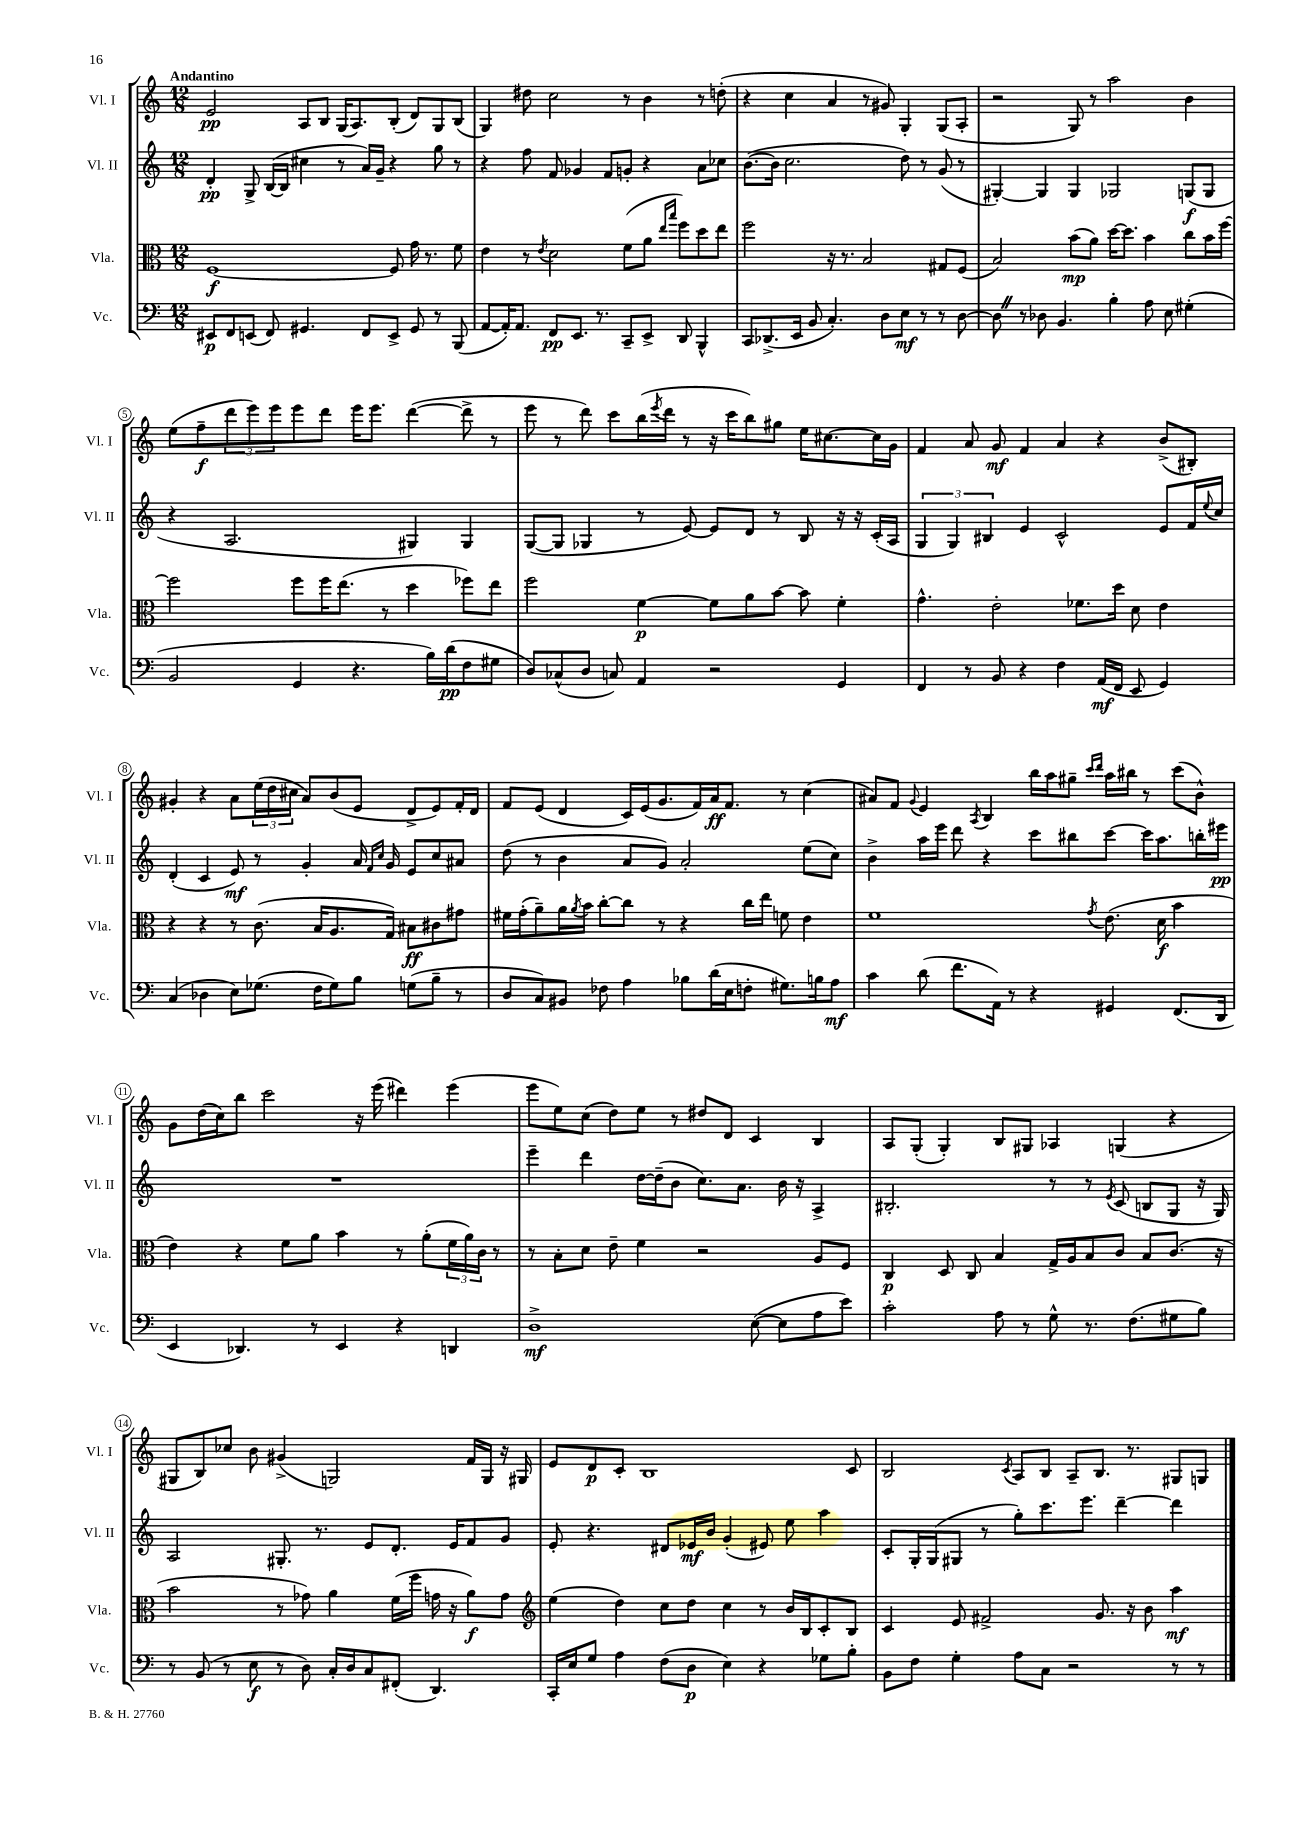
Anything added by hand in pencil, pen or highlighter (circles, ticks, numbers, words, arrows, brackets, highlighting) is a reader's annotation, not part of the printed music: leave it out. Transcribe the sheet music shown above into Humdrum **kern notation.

**kern	**kern	**kern	**kern
*staff4	*staff3	*staff2	*staff1
*clefF4	*clefC3	*clefG2	*clefG2
*k[]	*k[]	*k[]	*k[]
*M12/8	*M12/8	*M12/8	*M12/8
8EE#/L	[1F	4d'/	2e/
8FF/	.	.	.
(8EE/J	.	8G^/	.
8FF/)	.	([16B/LL	.
.	.	16B/]JJ	.
4.GG#/	.	4cc#\	8A/L
.	.	.	8B/J
.	.	8r	(16G/LK
.	.	.	8.A/)
8FF/L	.	16a/LL)	.
.	.	16g~/JJ	.
8EE^/J	8F/]	4r	(8B'/J
8GG#/	16g\	.	8d/L)
.	8.r	.	.
8r	.	8gg\	8G/
(8BBB/	8f\	8r	(8B/J
=	=	=	=
[8AA/L	4e\	4r	4G/)
16AA'/]K)	.	.	.
8.AA/J	.	.	.
.	8r	8ff\	8dd#\
.	8qe/	.	.
8FF/L	2d\	8f/	2cc\
8.EE/J	.	4g-/	.
8.r	.	.	.
.	.	8f/L	.
8CC~/L	(8f\L	8g'/J	8r
8EE^/J	8a\J	4r	4b\
.	16qqee/LL	.	.
.	16qqbb/JJ	.	.
8DD/	8ff\L)	.	.
4BBB^^/	8dd\	8a\L	8r
.	8ee\J	8cc-\J	(8dd'\
=	=	=	=
8CC/L	2ff\	([8.b\L	4r
(8.DD-^/	.	.	.
.	.	16b\]Jk	.
.	.	2.cc\	4cc\
16EE/Jk	.	.	.
8BB/	.	.	.
4.C'/)	16r	.	4a/
.	8.r	.	.
.	2B/	.	8r
8D\L	.	.	8g#/)
8E\J	.	8dd\)	4G'/
8r	.	8r	.
8r	8G#/L	(8g/	(8G/L
[8D\	(8F/J	8r	8A'/J
=	=	=	=
8D\]	2B/)	[4G#'/)	2r
8r	.	.	.
8D-\	.	4G#/]	.
4.BB/	.	.	.
.	(8b\L	4G#/	8G/)
.	8a\J)	.	8r
4B'\	[16dd\LK	2G-/	2aa\
.	8.dd\]J	.	.
8A\	4b\	.	.
8E\	.	.	.
(4G#'\	8cc\L	(8G/L	4b\
.	16b\L	8G/J	.
.	[16ff\JJ	.	.
=	=	=	=
2BB/	2ff\]	4r	(8ee\L
.	.	.	8ff~\
.	.	2.A/	12ddd\
.	.	.	12eee\)
.	.	.	12eee\
4GG/	8ff\L	.	8eee\
.	16ff\K	.	8ddd\J
.	(8.ee\J	.	.
4.r	.	.	16eee\LK
.	.	.	8.eee\J
.	8r	.	.
.	4dd\	4G#/)	([4ddd\
16B\LL)	.	.	.
(16d\J	.	.	.
8F\	8ff-\L)	4G#/	8ddd^\]
8G#\J	8ee\J	.	8r
=	=	=	=
8D/L)	2ff\	([8G/L	8eee\
(8C-^^/	.	8G/]J	8r
8D/J	.	4G-/	8ddd\)
8C/)	.	.	8ccc\L
4AA/	[4f\	8r	(16bb\L
.	.	.	8qeee/
.	.	.	16ddd\JJ
.	.	[8e/)	8r
2r	8f\]L	8e/]L	16r
.	.	.	16ccc\LK
.	8a\	8d/J	8bb\)
.	[8b\J	8r	8gg#\J
.	8b\]	8B/	16ee\LK
.	.	.	[8.cc#\
4GG/	4f'\	16r	.
.	.	16r	.
.	.	(16c'/LL	16cc#\]L
.	.	16A/JJ	16g\JJ
=	=	=	=
4FF/	4.g^^\	6G/	4f/
.	.	6G/)	.
8r	.	.	8a/
.	.	6B#/	.
8BB/	2e'\	.	8g/
4r	.	4e/	4f/
4F\	.	2c^^/	4a/
.	8.f-\L	.	.
(16AA/LL	.	.	4r
16FF/JJ	16dd\Jk	.	.
8EE/	8d\	.	.
4GG/)	4e\	8e/L	(8b^/L
.	.	16f/L	8B#'/J)
.	.	8qqee/	.
.	.	16cc/JJ	.
=	=	=	=
(4C/	4r	(4d'/	4g#'/
4D-\	4r	4c/	4r
8E\L)	8r	8e/)	8a\L
(8.G-\J	(8.c\	8r	(24ee\L
.	.	.	24dd\
.	.	.	24cc#\JJ
.	.	4g'/	8a/L)
16F\LK	16B/LK	.	.
8G-\)	8.A/	.	(8b/
8B\J	.	16a/	8e/J
.	.	16qqf/LL	.
.	.	16qqcc/JJ	.
.	16G/Jk)	16g/	.
(8G\L	8B#\L	8e/L	8d^/L
8B~\J	8c#\	8cc/	8e/)
8r	8g#\J	8a#/J	16f'/L
.	.	.	16d/JJ
=	=	=	=
8D/L	16f#\LL	(8dd\	8f/L
.	(16g'\J	.	.
8C/)	8a~\)	8r	(8e/J
8BB#/J	16a\L	4b\	4d/
.	8qa/	.	.
.	16b\JJ	.	.
8F-\	[8cc'\L	.	.
4A\	8cc\]J	8a/L	16c/LL)
.	.	.	(16e/J
.	8r	8g/J)	8.g/
8B-\L	4r	2a'/	.
.	.	.	16f/L)
(16d\L	.	.	16a/J
16E\J	.	.	8.f/J
8F'\J	16cc\LL	.	.
.	16ee\JJ	.	.
8.G#\L)	8f\	.	8r
.	4e\	(8ee\L	(4cc\
16B\k	.	.	.
8A\J	.	8cc\J)	.
=	=	=	=
4c\	1f	4b^\	8a#/L)
.	.	.	8f/J
.	.	.	8qqg/
(8d\	.	16aa\LL	4e/
.	.	16eee\JJ	.
8.f\L	.	8ddd\	.
.	.	.	8qA/
.	.	4r	4B/
16AA\Jk)	.	.	.
8r	.	.	.
4r	.	8ccc\L	16bb\LL
.	.	.	16aa\J
.	.	8bb#\	8gg#~\J
.	.	.	16qqccc/LL
.	8qg/	.	16qqddd/JJ
4GG#/	(8.e\	[8ccc\J	16aa\LL
.	.	.	16bb#\JJ
.	.	16ccc\]LK	8r
.	16d\	8.aa\	.
(8.FF/L	4b\	.	(8ccc\L
.	.	16bb'\L	8b^^\J)
16DD/Jk	.	16eee#\JJ	.
=	=	=	=
4EE/	4e\)	1.r	8g\L
.	.	.	(16dd\L
.	.	.	16cc\J)
4.DD-/)	4r	.	8bb\J
.	.	.	2ccc\
.	8f\L	.	.
8r	8a\J	.	.
4EE/	4b\	.	.
.	.	.	16r
.	.	.	(16eee\
4r	8r	.	4ddd#\)
.	(8a'\L	.	.
4DD/	24f\L	.	(4eee\
.	24a\)	.	.
.	24c\JJ	.	.
.	8r	.	.
=	=	=	=
1D^	8r	4eee~\	8eee\L
.	8B'\L	.	8ee\)
.	8d\J	4ddd\	(8cc\J
.	8e~\	.	8dd\L)
.	4f\	[16dd\LL	8ee\J
.	.	(16dd~\]J	.
.	.	8b\J	8r
.	2r	8.cc\L)	8dd#/L
.	.	.	8d/J
.	.	8.a\J	.
([8E\	.	.	4c/
8E\]L	.	16b\	.
.	.	16r	.
8A\	8A/L	4A^/	4B/
8e\J)	8F/J	.	.
=	=	=	=
2c'\	4C/	2.B#'/	8A/L
.	.	.	(8G'/J
.	8D/	.	4G'/)
.	8C/	.	.
8A\	4B/	.	8B/L
8r	.	.	8G#/J
8G^^\	16G^/LL	8r	4A-/
.	16A/J	.	.
8.r	8B/	8r	.
.	.	8qe/	.
.	8c/J	(8c/	(4G/
(8.F\L	.	.	.
.	8B/L	8B/L	.
8G#\	(8.c/J	8G/J	4r
8B\J)	.	16r	.
.	16r	16G/)	.
=	=	=	=
8r	2b\	2A/	8G#/L
(8BB/	.	.	8B/)
8r	.	.	8cc-/J
8E\	.	.	8b\
8r	8r	8.G#'/	(4g#^/
8D\)	8g-\)	.	.
.	.	8.r	.
16C'/LL	4a\	.	2G/)
16D/J	.	.	.
8C/	.	8e/L	.
(8FF#'/J	(16f\LL	8.d'/J	.
.	16ff\JJ	.	.
4.DD/)	16g\	.	.
.	16r	16e/LK	.
.	8a\L)	8f/	16f/LL
.	.	.	16G/JJ
.	8g\J	8g/J	16r
.	.	.	16G#/
=	=	=	=
*	*clefG2	*	*
16CC'/LL	(4ee\	8e'/	8e/L
16E/J	.	.	.
8G/J	.	4.r	8d/
4A\	4dd\)	.	8c'/J
.	.	.	1B
(8F\L	8cc\L	8d#/L	.
8D\J	8dd\J	16e-/L	.
.	.	16b/JJ	.
4E\)	4cc\	(4g'/	.
4r	8r	8e#/)	.
.	16b/LL	8ee\	.
.	16B/J	.	.
8G-\L	8c'/	4aa\	.
8B'\J	8B/J	.	8c/
=	=	=	=
8BB\L	4c/	8c'/L	2B/
8F\J	.	16G'/L	.
.	.	(16G/J	.
4G'\	8e/	8G#/J	.
.	2f#^/	8r	.
.	.	.	8qc/
8A\L	.	8gg'\L)	8A/L
8C\J	.	8.ccc\	8B/J
2r	.	.	8A~/L
.	.	8.eee\J	.
.	8.g/	.	8.B/J
.	.	[4ddd~\	.
.	16r	.	8.r
.	8b\	.	.
8r	4aa\	4ddd\]	8G#/L
8r	.	.	8G/J
==	==	==	==
*-	*-	*-	*-
